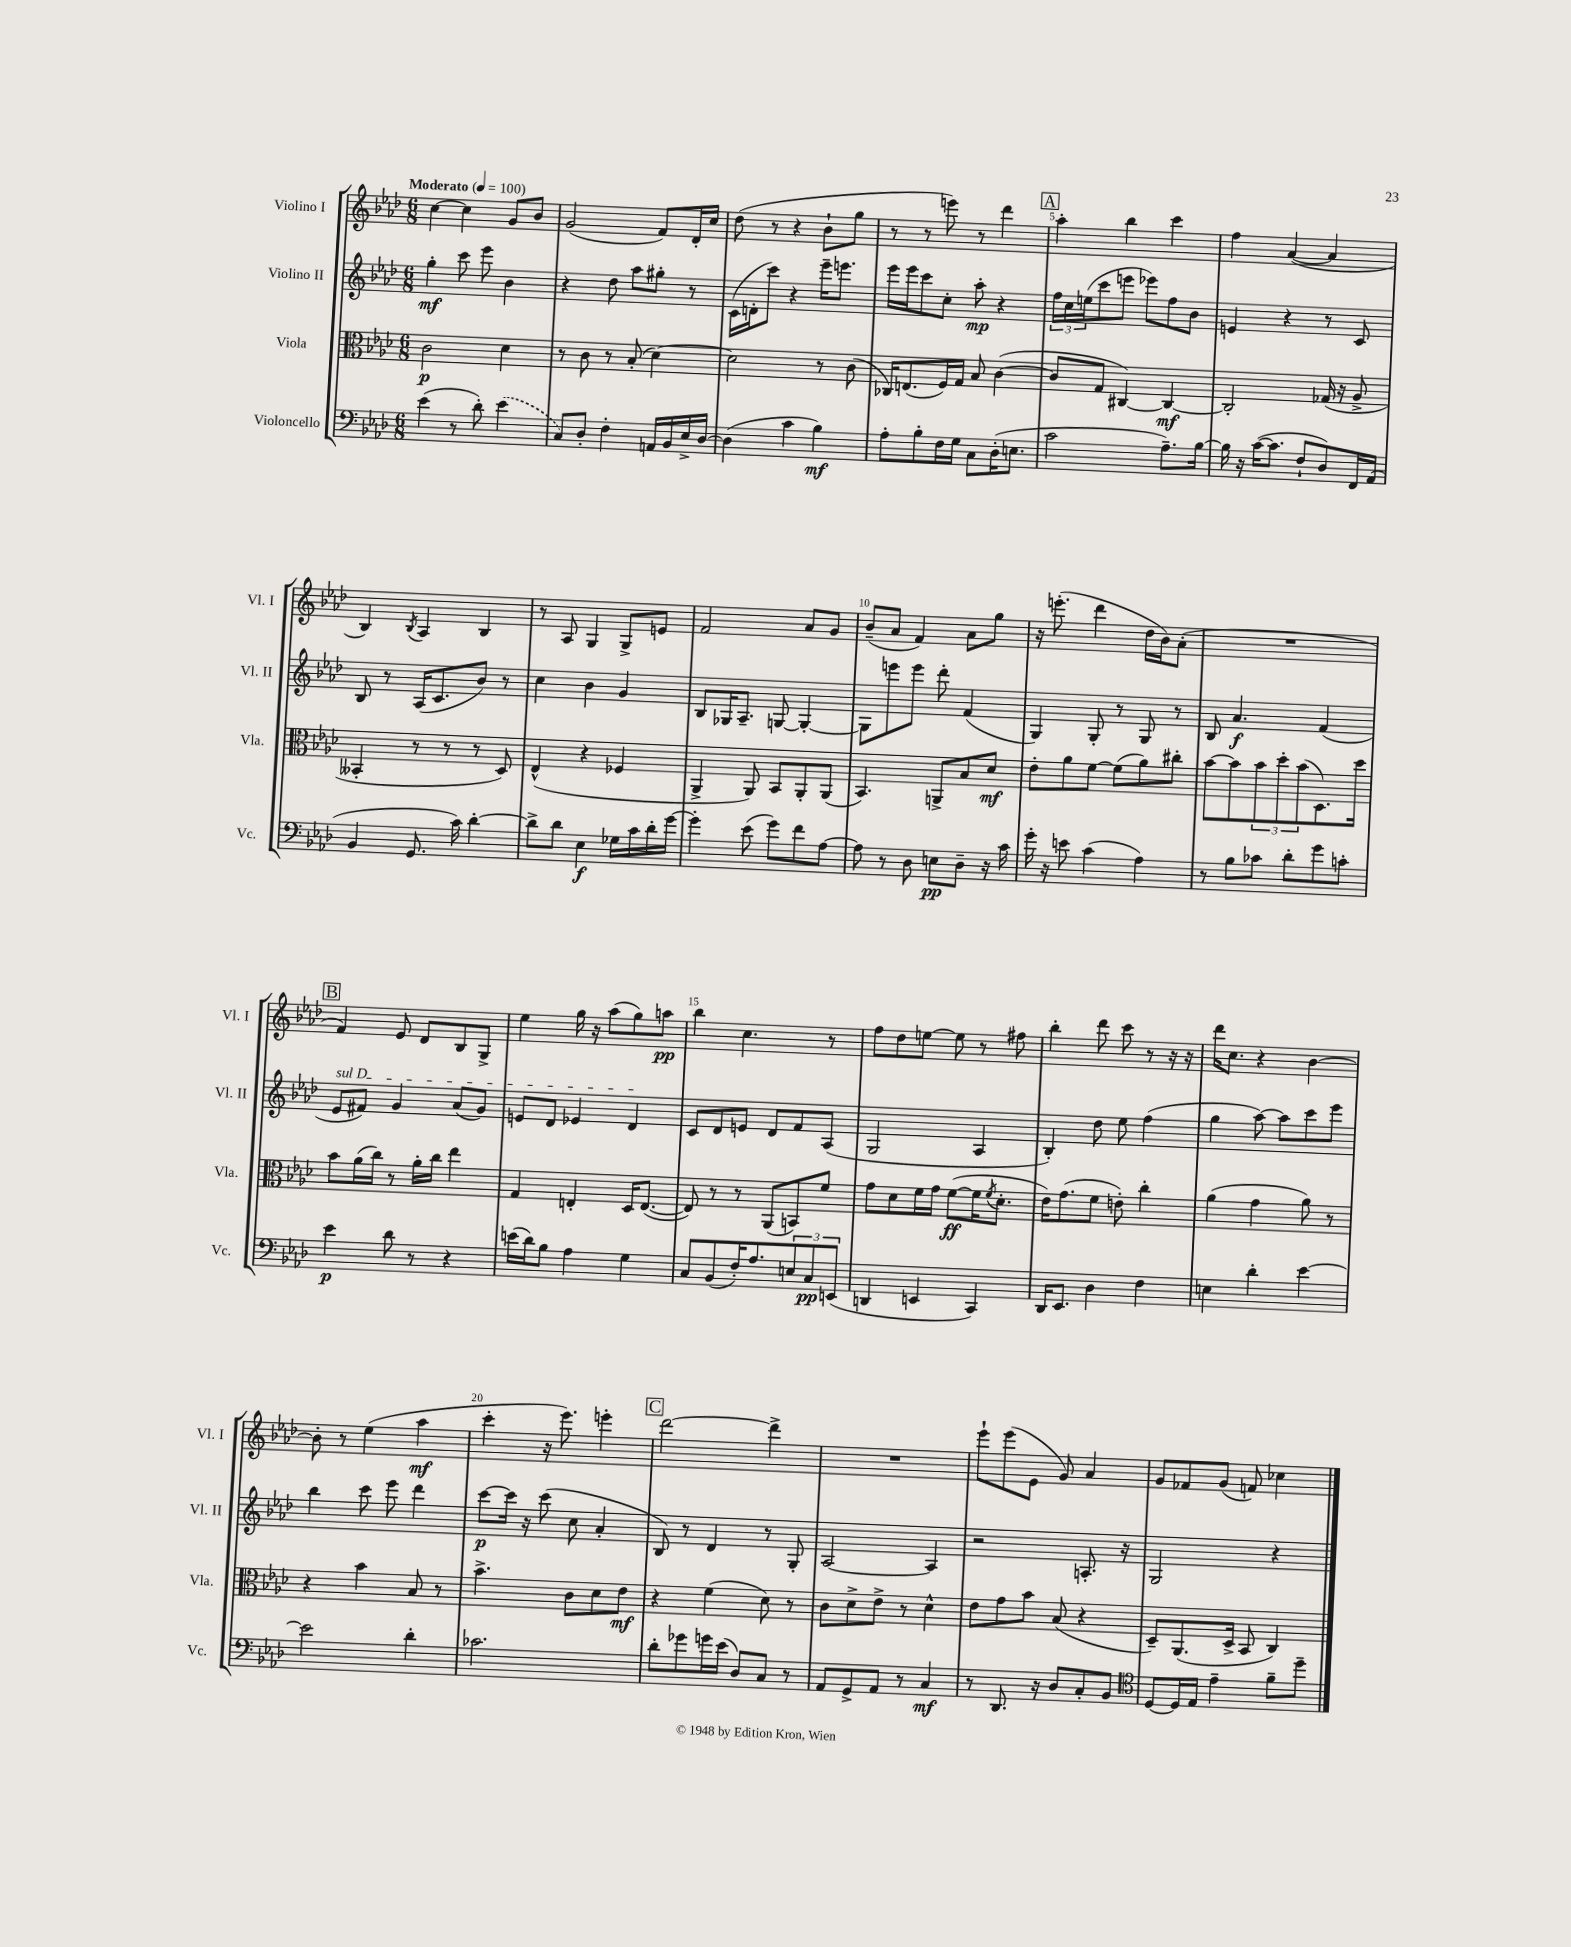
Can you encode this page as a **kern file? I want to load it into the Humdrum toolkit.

**kern	**dynam	**kern	**dynam	**kern	**dynam	**kern	**dynam
*part4	*part4	*part3	*part3	*part2	*part2	*part1	*part1
*staff4	*staff4	*staff3	*staff3	*staff2	*staff2	*staff1	*staff1
*I"Violoncello	*	*I"Viola	*	*I"Violino II	*	*I"Violino I	*
*I'Vc.	*	*I'Vla.	*	*I'Vl. II	*	*I'Vl. I	*
*clefF4	*	*clefC3	*	*clefG2	*	*clefG2	*
*k[b-e-a-d-]	*	*k[b-e-a-d-]	*	*k[b-e-a-d-]	*	*k[b-e-a-d-]	*
*M6/8	*	*M6/8	*	*M6/8	*	*M6/8	*
*MM100	*	*MM100	*	*MM100	*	*MM100	*
=1	=1	=1	=1	=1	=1	=1	=1
!	!	!	!	!	!	!LO:TX:a:B:t=Moderato	!
(4e-\	.	2c\	p	4gg'\	mf	[4cc\	.
8r	.	.	.	8ccc\	.	4cc\]	.
8d-'\)	.	.	.	8eee-\	.	.	.
(4e-\	.	4d-\	.	4b-\	.	8g/L	.
.	.	.	.	.	.	8b-/J	.
=2	=2	=2	=2	=2	=2	=2	=2
8C/L)	.	8r	.	4r	.	(2g/	.
8D-'/J	.	8c\	.	.	.	.	.
4F'\	.	8r	.	8dd-\	.	.	.
.	.	(8B-'/	.	8aa-\L	.	.	.
16AAn/LL	.	[4d-\)	.	8gg#X'\J	.	8f/L)	.
16BB-/	.	.	.	.	.	.	.
16E-^/	.	.	.	8r	.	16d-'/L	.
[16D-/JJ	.	.	.	.	.	16cc/JJ	.
=3	=3	=3	=3	=3	=3	=3	=3
(4D-\]	.	2d-\]	.	(16c\LL	.	(8dd-\	.
.	.	.	.	16dn'\J	.	.	.
.	.	.	.	8ccc\J)	.	8r	.
4c\	.	.	.	4r	.	4r	.
4B-\)	mf	8r	.	16eee-~\KL	.	8b-`\L	.
.	.	.	.	8.eeen\J	.	.	.
.	.	(8c\	.	.	.	8gg\J	.
=4	=4	=4	=4	=4	=4	=4	=4
8A-'\L	.	16C-X/KL)	.	16eee-\LL	.	8r	.
.	.	(8.En/	.	16eee-\J	.	.	.
8B-'\	.	.	.	8ccc\	.	8r	.
16F\L	.	16F/L)	.	8cc'\J	.	8eeen\)	.
16G\JJ	.	16G/JJ	.	.	.	.	.
8C\L	.	8B-/	.	8aa-'\	mp	8r	.
(16D-'\K	.	([4c\	.	4r	.	4ddd-\	.
8.En\J	.	.	.	.	.	.	.
!!LO:REH:place=s1:t=A
=5	=5	=5	=5	=5	=5	=5	=5
2c\	.	8c/L]	.	24ff\LL	.	4aa-'\	.
.	.	.	.	24cc\	.	.	.
.	.	.	.	(24een\J	.	.	.
.	.	8G/J	.	8ccc\	.	.	.
.	.	[4C#X/)	.	8eeen\J	.	4bb-\	.
.	.	.	.	8eee-X\L)	.	.	.
8.A-~\L)	.	4C#/_	mf	8ff\	.	4ccc\	.
.	.	.	.	8b-\J	.	.	.
[16B-\Jk	.	.	.	.	.	.	.
=6	=6	=6	=6	=6	=6	=6	=6
16B-\]	.	2C#'/]	.	4en/	.	4ff\	.
16r	.	.	.	.	.	.	.
([16c\KL	.	.	.	.	.	.	.
8.c\J]	.	.	.	.	.	.	.
.	.	.	.	4r	.	([4a-/	.
8F`/L	.	.	.	.	.	.	.
8D-/)	.	(16G-X/	.	8r	.	4a-/]	.
.	.	16r	.	.	.	.	.
16FF/L	.	8A-^/	.	8c/	.	.	.
(16AA-/JJ	.	.	.	.	.	.	.
!!LO:LB:g=z
=7	=7	=7	=7	=7	=7	=7	=7
4BB-/	.	4BB--X'/	.	8B-/	.	4B-/)	.
.	.	.	.	8r	.	.	.
.	.	.	.	.	.	8qB-/	.
8.GG/	.	8r	.	(16A-/KL	.	4A-/	.
.	.	.	.	8.c/	.	.	.
.	.	8r	.	.	.	.	.
16c\)	.	.	.	.	.	.	.
[4d-'\	.	8r	.	8b-/J)	.	4B-/	.
.	.	8D-/)	.	8r	.	.	.
=8	=8	=8	=8	=8	=8	=8	=8
8d-^\L]	.	(4E-^^/	.	4cc\	.	8r	.
8d-\J	.	.	.	.	.	8A-/	.
4E-\	f	4r	.	4b-\	.	4G/	.
16G-X\LL	.	4F-X/	.	4g/	.	8G^/L	.
16c\	.	.	.	.	.	.	.
16d-'\	.	.	.	.	.	8en/J	.
[16g\JJ	.	.	.	.	.	.	.
=9	=9	=9	=9	=9	=9	=9	=9
4g'\]	.	4AA-^/	.	8B-/L	.	2f/	.
.	.	.	.	16G-X/K	.	.	.
.	.	.	.	8.A-~/J	.	.	.
(8e-\	.	8AA-/)	.	.	.	.	.
8g\L)	.	8BB-/L	.	[8Gn/	.	.	.
8f\	.	8AA-'/	.	4G'/_	.	8a-/L	.
[8A-\J	.	(8AA-/J	.	.	.	8g/J	.
=10	=10	=10	=10	=10	=10	=10	=10
8A-\]	.	4.BB-/)	.	8G\L]	.	(8b-~/L	.
8r	.	.	.	8eeen\	.	8a-/J	.
8D-\	.	.	.	8eee\J	.	4f/)	.
8En\L	pp	8AAn^/L	.	8ddd-'\	.	.	.
8D-~\J	.	8B-/	.	(4f/	.	8a-\L	.
16r	.	8d-/J	mf	.	.	8gg\J	.
16c\	.	.	.	.	.	.	.
=11	=11	=11	=11	=11	=11	=11	=11
16g'\	.	8e-'\L	.	4G/)	.	16r	.
16r	.	.	.	.	.	(8.eeen'\	.
8en\	.	8a-\	.	.	.	.	.
(4c\	.	[8f\J	.	8G'/	.	4ddd-\	.
.	.	(8f\L]	.	8r	.	.	.
4A-\)	.	8a-\)	.	8G/	.	16dd-\LL	.
.	.	.	.	.	.	16b-\J)	.
.	.	8cc#X'\J	.	8r	.	(8a-'\J	.
=12	=12	=12	=12	=12	=12	=12	=12
8r	.	[8b-\L	.	8B-/	.	2.r	.
8B-\L	.	8b-\]	.	4.a-/	f	.	.
8c-X\J	.	12b-\	.	.	.	.	.
.	.	12dd-'\	.	.	.	.	.
8d-'\L	.	.	.	.	.	.	.
.	.	(12b-\	.	.	.	.	.
8g\	.	8.D-\)	.	(4f/	.	.	.
8cn'\J	.	.	.	.	.	.	.
.	.	16dd-\Jk	.	.	.	.	.
!!LO:LB:g=z
!!LO:REH:place=s1:t=B
=13	=13	=13	=13	=13	=13	=13	=13
!	!	!	!	!LO:TX:a:i:t=sul D	!	!	!
4e-\	p	8b-\L	.	8e-/L	.	4f/)	.
.	.	(16a-\L	.	8f#X/J)	.	.	.
.	.	16cc\JJ)	.	.	.	.	.
8d-\	.	8r	.	4g/	.	8e-/	.
8r	.	16a-'\LL	.	.	.	8d-/L	.
.	.	16cc\JJ	.	.	.	.	.
4r	.	4ee-\	.	(8a-/L	.	8B-/	.
.	.	.	.	8g/J)	.	8G^/J	.
=14	=14	=14	=14	=14	=14	=14	=14
(16en\LL	.	4G/	.	8en/L	.	4ee-\	.
16d-\J)	.	.	.	.	.	.	.
8B-\J	.	.	.	8d-/J	.	.	.
4A-\	.	4En'/	.	4e-X/	.	16gg\	.
.	.	.	.	.	.	16r	.
.	.	.	.	.	.	(8aa-\L	.
4G\	.	16D-/KL	.	4d-/	.	8gg\)	.
.	.	([8.E/J	.	.	.	.	.
.	.	.	.	.	.	8aan\J	pp
=15	=15	=15	=15	=15	=15	=15	=15
8C/L	.	8E/])	.	8c/L	.	4bb-\	.
(8BB-/	.	8r	.	8d-/	.	.	.
16F'/K)	.	8r	.	8en/J	.	4.cc\	.
8.A-/	.	.	.	.	.	.	.
.	.	(8AA-/L	.	8d-/L	.	.	.
12En/	.	8BBn/)	.	8f/	.	.	.
12C/	pp	.	.	.	.	.	.
.	.	8f/J	.	(8A-/J	.	8r	.
(12EEn/J	.	.	.	.	.	.	.
=16	=16	=16	=16	=16	=16	=16	=16
4DDn/	.	8g\L	.	2G/	.	8ff\L	.
.	.	8d-\	.	.	.	8dd-\	.
4EEn/	.	16f\L	.	.	.	[8een\J	.
.	.	16g\JJ	.	.	.	.	.
.	.	([8f\L	ff	.	.	8ee\]	.
4CC/)	.	16f\K]	.	4A-/	.	8r	.
.	.	8qf/	.	.	.	.	.
.	.	8.d-'\J	.	.	.	.	.
.	.	.	.	.	.	8ff#X\	.
=17	=17	=17	=17	=17	=17	=17	=17
16DD-/KL	.	16e-\KL)	.	4B-'/)	.	4bb-'\	.
8.EE-/J	.	(8.g\	.	.	.	.	.
4D-\	.	8f\J	.	8dd-\	.	8ddd-\	.
.	.	8en'\)	.	8ee-\	.	8ccc\	.
4F\	.	4cc'\	.	(4ff\	.	8r	.
.	.	.	.	.	.	16r	.
.	.	.	.	.	.	16r	.
=18	=18	=18	=18	=18	=18	=18	=18
4En\	.	(4a-\	.	4gg\	.	16ddd-\KL	.
.	.	.	.	.	.	8.cc\J	.
4d-'\	.	4g\	.	[8aa-\)	.	4r	.
.	.	.	.	8aa-\L]	.	.	.
[4e-\	.	8a-\)	.	8ccc\	.	[4b-\	.
.	.	8r	.	8eee-\J	.	.	.
!!LO:LB:g=z
=19	=19	=19	=19	=19	=19	=19	=19
2e-\]	.	4r	.	4bb-\	.	8b-'\]	.
.	.	.	.	.	.	8r	.
.	.	4b-\	.	8ccc\	.	(4ee-\	.
.	.	.	.	8eee-\	.	.	.
4d-'\	.	8B-/	.	4ddd-\	.	4aa-\	mf
.	.	8r	.	.	.	.	.
=20	=20	=20	=20	=20	=20	=20	=20
2.c-X\	.	4.b-^\	.	[8ccc\L	p	4ccc'\	.
.	.	.	.	16ccc\Jk]	.	.	.
.	.	.	.	16r	.	.	.
.	.	.	.	(8ccc\	.	16r	.
.	.	.	.	.	.	8.eee-\)	.
.	.	8c\L	.	8cc\	.	.	.
.	.	8d-\	.	4a-'/	.	4eeen'\	.
.	.	8e-\J	mf	.	.	.	.
!!LO:REH:place=s1:t=C
=21	=21	=21	=21	=21	=21	=21	=21
8d-'\L	.	4r	.	8B-/)	.	[2ddd-\	.
8g-X\	.	.	.	8r	.	.	.
16gn\L	.	(4f\	.	4d-/	.	.	.
(16e-\JJ	.	.	.	.	.	.	.
8D-/L)	.	.	.	.	.	.	.
8C/J	.	8d-\)	.	8r	.	4ddd-^\]	.
8r	.	8r	.	8G'/	.	.	.
=22	=22	=22	=22	=22	=22	=22	=22
8AA-/L	.	8c\L	.	[2A-/	.	2.r	.
8GG^/	.	8d-^\	.	.	.	.	.
8AA-/J	.	8e-^\J	.	.	.	.	.
8r	.	8r	.	.	.	.	.
4C/	mf	4d-^^\	.	4A-/]	.	.	.
=23	=23	=23	=23	=23	=23	=23	=23
8r	.	8e-\L	.	2r	.	8eee-`\L	.
8.DD-/	.	8g\	.	.	.	(8eee-\	.
.	.	8b-\J	.	.	.	8e-\J	.
16r	.	.	.	.	.	.	.
8D-/L	.	(8B-/	.	.	.	8g/)	.
8C'/	.	4r	.	8.An'/	.	4a-/	.
8BB-/J	.	.	.	.	.	.	.
.	.	.	.	16r	.	.	.
=24	=24	=24	=24	=24	=24	=24	=24
*clefC4	*	*	*	*	*	*	*
[8D-/L	.	8D-~/L)	.	2G/	.	8g/L	.
16D-/L]	.	(8.AA-/	.	.	.	8f-X/	.
16E-/JJ	.	.	.	.	.	.	.
4e-~\	.	.	.	.	.	(8g/J	.
.	.	16D-^/Jk	.	.	.	.	.
.	.	8BB-/	.	.	.	8fn/)	.
8f~\L	.	4C/)	.	4r	.	4cc-X\	.
8dd-~\J	.	.	.	.	.	.	.
==	==	==	==	==	==	==	==
*-	*-	*-	*-	*-	*-	*-	*-
